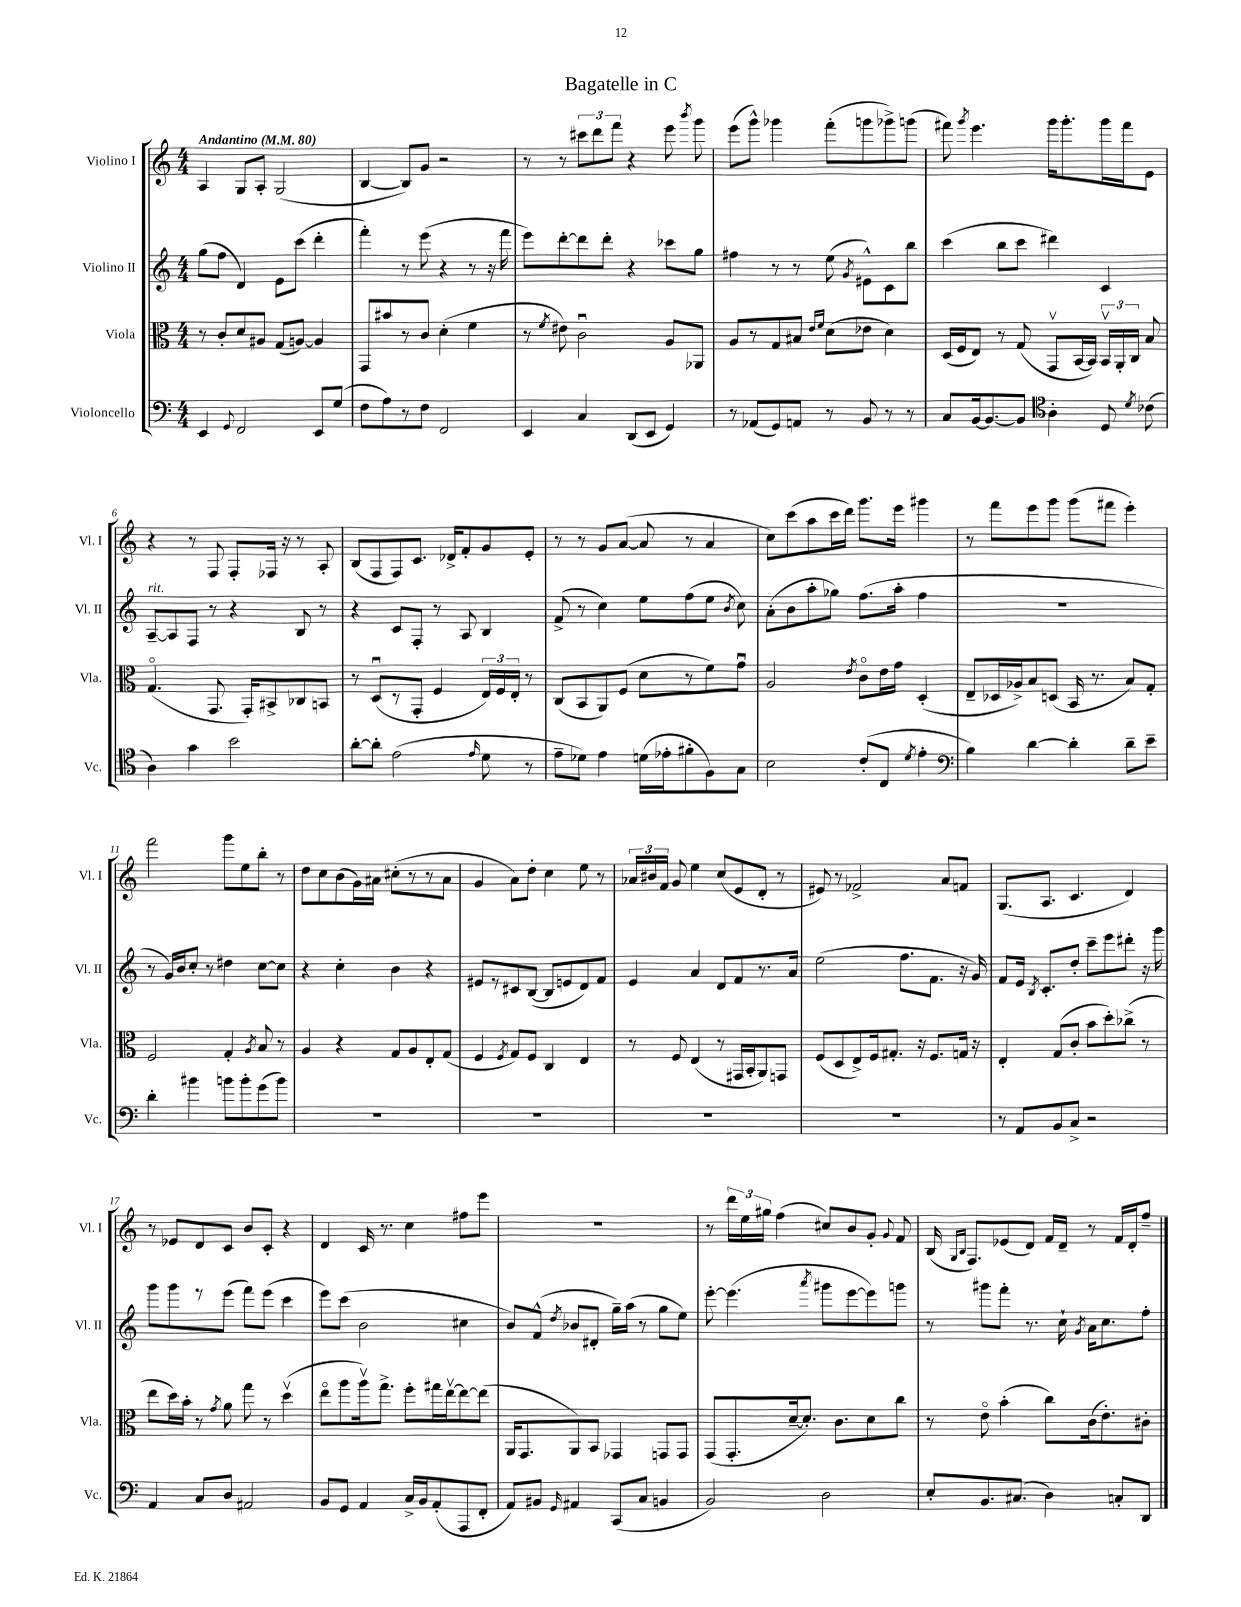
\header { title = "Bagatelle in C" }
<<
\new StaffGroup <<
\new Staff = "s0" \with { instrumentName = "Violino I" shortInstrumentName = "Vl. I" } {
    \clef treble \key c \major \numericTimeSignature \time 4/4 \tempo "Andantino" 4 = 80
    \autoBeamOff a4 g8[ a8]-. g2( |
    b4~ b8[) g'8] r2 |
    r8 r8 \tuplet 3/2 { cis'''8[ d'''8 f'''8] } r4 e'''8 \acciaccatura { b'''8 } g'''8 |
    e'''8[( g'''8]-^) ges'''4 f'''8[-.( g'''8 ges'''8->) g'''8]( |
    fis'''8) \acciaccatura { g'''8 } e'''4. g'''16[ g'''8.-. g'''16 fis'''16 e'8] |
    r4 r8 f8 f8[-. fes16] r16 r8 a8-. |
    b8[( f8 f8) c'8.] des'16[-> f'8-. g'8 e'8]-. |
    r8 r8 g'8[ a'8]~( a'8 r8 a'4 |
    c''8[) c'''8( a''8 c'''16 d'''16]) g'''8.[ e'''16] gis'''4 |
    r8 f'''8[ e'''8 g'''8] g'''8[( fis'''8] e'''4-.) |
    f'''2 g'''8[ e''8 b''8]-. r8 |
    d''8[ c''8 b'8( g'16) ais'16] cis''8[-.( r8 r8 ais'8] |
    g'4 a'8[) d''8]-. c''4 e''8 r8 |
    \tuplet 3/2 { aes'16[ bis'16 f'16] } g'8 e''4 c''8[( e'8 d'8]-. r8 |
    eis'8) r8 fes'2-> a'8[ f'8] |
    g8.[( a8.] c'4. d'4) |
    r8 ees'8[ d'8 c'8] b'8[ c'8]-. r4 |
    d'4 c'16 r8. c''4 fis''8[ e'''8] |
    R1 |
    r8 \tuplet 3/2 { d'''16[ e''16 gis''16] } f''4( cis''8[) b'8 g'8]-. \appoggiatura { g'8 } f'8 |
    b16( \grace { g16[ b16] } f8.[) ees'8( d'8]) f'16[ d'16]-- r8 f'16[ d'16-. f''8]-- \bar "|." |
}
\new Staff = "s1" \with { instrumentName = "Violino II" shortInstrumentName = "Vl. II" } {
    \clef treble \key c \major \numericTimeSignature \time 4/4
    \autoBeamOff g''8[( f''8] d'4) e'8[ c'''8]( d'''4-. |
    f'''4-.) r8 e'''8( r4 r8 r16 f'''16 |
    e'''8[) d'''8~-. d'''8 d'''8]-. r4 ces'''8[ g''8] |
    fis''4 r8 r8 e''8( \acciaccatura { g'8 } eis'8[-^) c'8 b''8] |
    c'''4( b''8[ c'''8] dis'''4) c'4 |
    a8[~--^\markup { \italic "rit." } a8 f8] r8 r4 b8 r8 |
    r4 c'8[ f8]-. r8 a8 b4 |
    f'8->( r8 c''4) e''8[ f''8( e''8] \acciaccatura { b'8 } c''8) |
    a'8[-.( b'8 a''8-. ges''8]) f''8.[( a''16]-. f''4 |
    R1 |
    r8 g'16[) b'16 c''8]-. r8 dis''4 c''8[~ c''8] |
    r4 c''4-. b'4 r4 |
    eis'8[ r8 cis'8 b8]~( b8[ e'8 d'8) f'8] |
    e'4 a'4 d'8[ f'8 r8. a'16] |
    e''2( f''8.[ f'8.] r16 g'16) |
    f'8[ e'16] \acciaccatura { b8 } c'8.[-. d''8]-. c'''8[-- e'''8 dis'''8]-. r16 g'''16 |
    g'''8[ g'''8 r8 e'''8]( f'''8[) e'''8]( c'''4 |
    e'''8[) c'''8]( b'2 cis''4 |
    b'8[) f'8]-^( \acciaccatura { d''8 } bes'8[ dis'8]-. g''16[--) a''16]( r8 g''8[ e''8]) |
    e'''8~-. e'''4.( \acciaccatura { a'''8 } gis'''8[ e'''8~ e'''8) g'''8] |
    r8 gis'''8[ f'''8]-. r8. c''16-! \acciaccatura { g'8 } a'16[ c''8. f''8]-. \bar "|." |
}
\new Staff = "s2" \with { instrumentName = "Viola" shortInstrumentName = "Vla." } {
    \clef alto \key c \major \numericTimeSignature \time 4/4
    \autoBeamOff r8 c'8[-. d'8 ais8] g8[( a8]~) a4 |
    g,8[ bis'8 r8 c'8] d'4-.( f'4 |
    r8 \acciaccatura { f'8 } eis'8) c'2\downbow a8[ aes,8] |
    a8[ r8 g8 bis8] \grace { e'16[ f'16] } d'8[( ees'8] d'4) |
    d16[( f16 e8]) r8 g8( g,8[\upbow b,16~ b,16]) \tuplet 3/2 { b,16[\upbow a,16-. c16] } b8 |
    g4.\flageolet( g,8. g,16[-.) bis,8-> ces8 b,8] |
    r8 d8[\downbow( r8 g,8]-. f4 \tuplet 3/2 { e16[) f16 e16]-. } r8 |
    c8[( b,8 a,8) f8]( d'8[ r8 f'8) g'8]\downbow |
    a2 \acciaccatura { e'8 } c'8[\flageolet e'16 g'16] d4-.( |
    e8[-- des16 aes16->) b8 d8]( b,16 r8. b8[) g8]-. |
    f2 g4-. \acciaccatura { a8 } b8 r8 |
    a4 r4 g8[ a8 e8-. g8]( |
    f4 \acciaccatura { f8 } g8[) f8] c4 e4 |
    r8 f8 e4( r8 gis,16[ b,16-. a,8) g,8] |
    f8[( d8 e8->) f16 gis8.]-. r16 f8.[ g16] r16 |
    e4-. g8[( c'8]-. b'8[ d''8-.) ces''8]->( r8 |
    e''8[ d''16) b'16]-. r8 \acciaccatura { g'8 } a'8 g''8 r8 d''4\upbow( |
    e''8[\flageolet a''8 a''16\upbow) g''8.]-> f''8[-. gis''16 e''16~\upbow e''8~ e''8]( |
    a,16[ g,8. a,8) b,8] ges,4 g,8[ g,8] |
    g,8[( g,8.-. d'16~-- d'8.]-.) c'8.[ d'8 c''8] |
    r8 e'8\flageolet b'4-.( c''8[) c'16( e'8.-.) cis'8]-. \bar "|." |
}
\new Staff = "s3" \with { instrumentName = "Violoncello" shortInstrumentName = "Vc." } {
    \clef bass \key c \major \numericTimeSignature \time 4/4
    \autoBeamOff e,4 \appoggiatura { g,8 } f,2 e,8[ g8]( |
    f8[ a8) r8 f8] f,2 |
    e,4 c4 d,8[( e,8] g,4) |
    r8 aes,8[( g,8) a,8] r8 b,8 r8 r8 |
    c8[ b,16~ b,8.~ b,8] \clef tenor a4-. d8 \acciaccatura { d'8 } ces'8( |
    a4) g'4 b'2 |
    a'8[~-. a'8]-. e'2( \grace { e'16 } d'8 r8 |
    e'8[-- des'8]) e'4 d'16[( ees'16-. fis'8-. f8) g8] |
    b2 c'8[-.( c8] \acciaccatura { d'8 } e'4-. |
    \clef bass b4) d'4~ d'4-. d'8[-- e'8]-- |
    d'4-. bis'4 b'8[ b'8-. g'8( b'8]) |
    R1 |
    R1 |
    R1 |
    R1 |
    r8 a,8[ b,8 c8]-> r2 |
    a,4 c8[ d8] ais,2 |
    b,8[ g,8] a,4 c16[-> b,16 a,8-.( a,,8 f,8]-. |
    a,8[) bis,8] \grace { g,16 } ais,4 c,8[( c8] b,4 |
    b,2) d2 |
    e8[-. b,8. cis8.]( d4) c8[-. d,8] \bar "|." |
}
>>
>>
